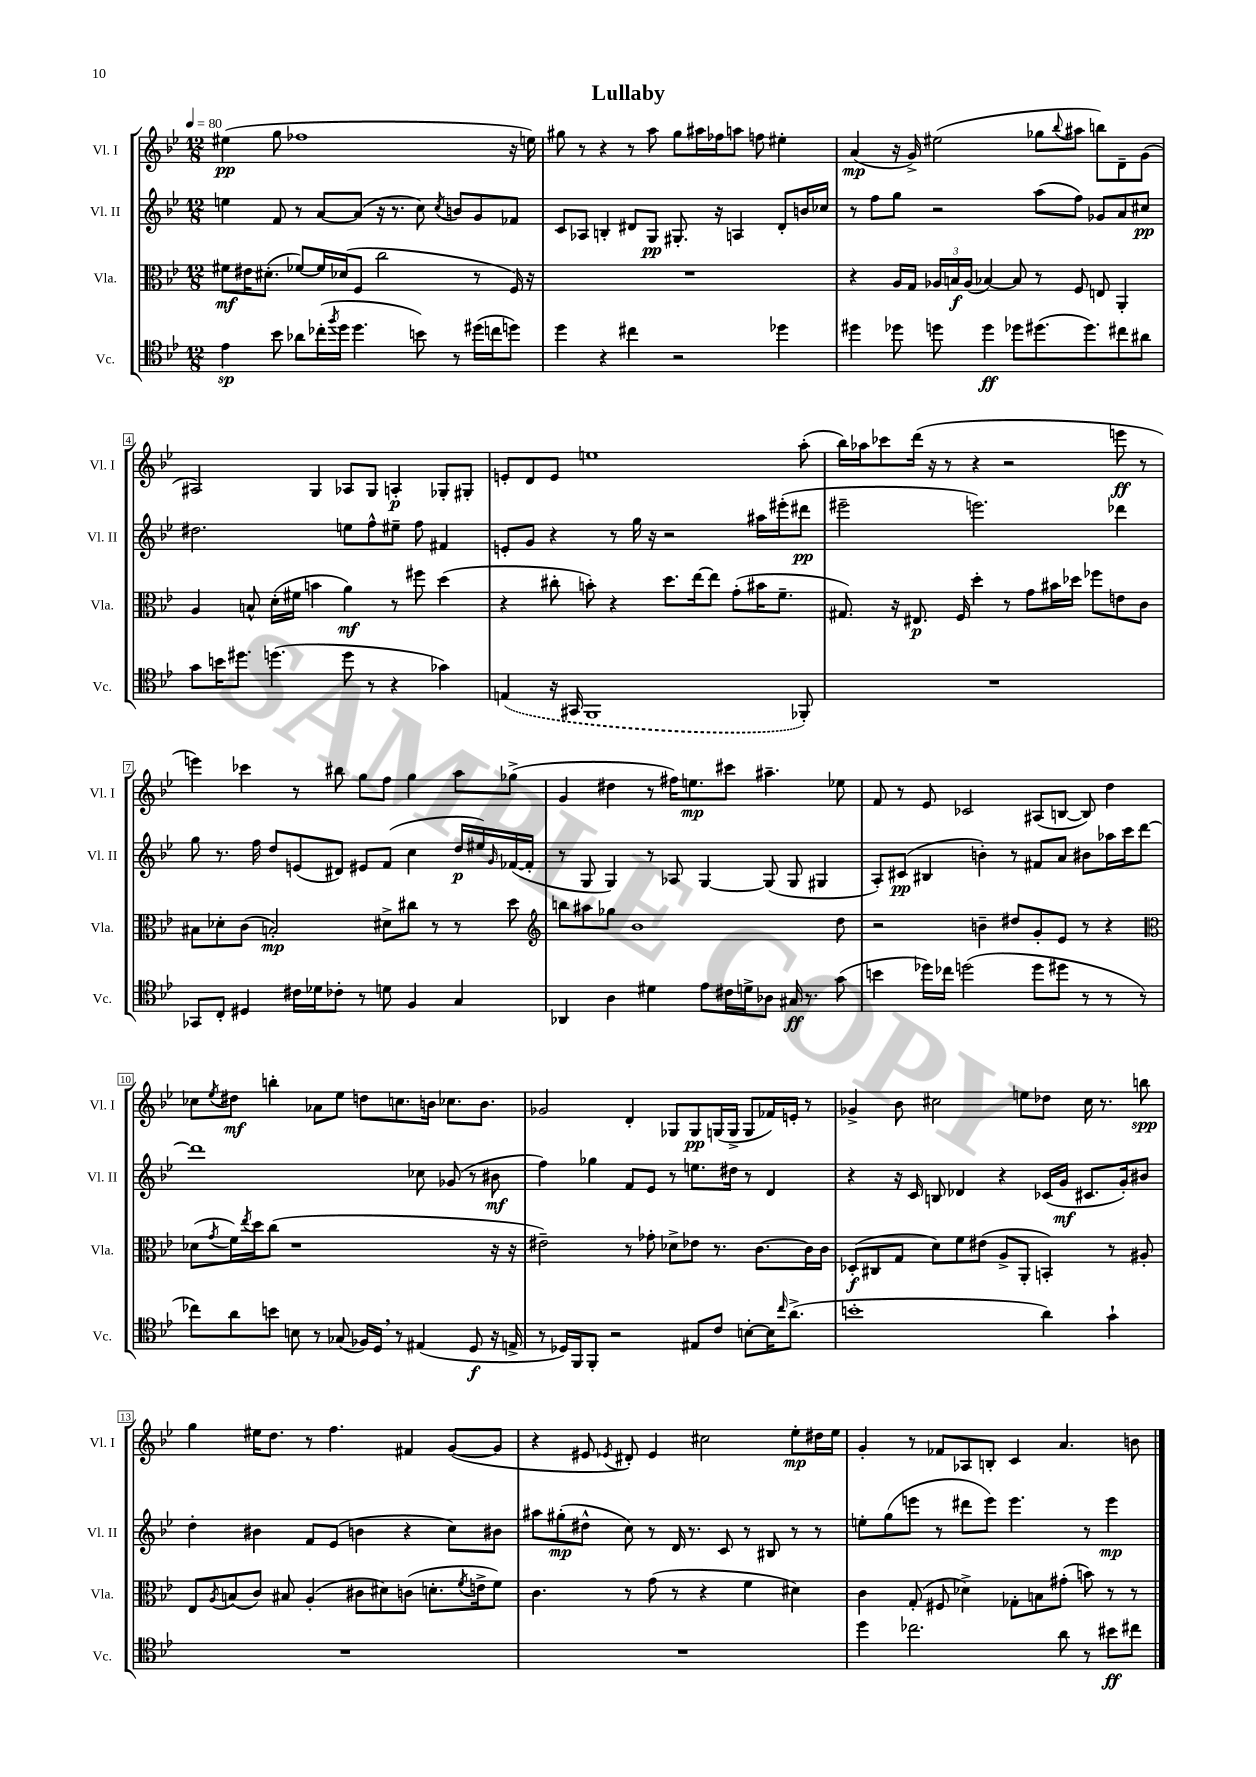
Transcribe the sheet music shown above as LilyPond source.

\header { title = "Lullaby" }
<<
\new StaffGroup <<
\new Staff = "s0" \with { instrumentName = "Vl. I" shortInstrumentName = "Vl. I" } {
    \clef treble \key bes \major \numericTimeSignature \time 12/8 \tempo 4 = 80
    eis''4\pp( g''8 fes''1 r16 e''16) |
    gis''8 r8 r4 r8 a''8 gis''8 ais''16 fes''16 a''8 f''8 eis''4-. |
    a'4\mp( r16 g'16->) eis''2( ges''8 \appoggiatura { bes''8 } ais''8 b''8) d'8-- g'8( |
    ais2) g4 aes8 g8 a4-.\p ges8-. gis8-. |
    e'8-. d'8 e'8 e''1 a''8-.( |
    bes''16) aes''16 ces'''8 d'''16( r16 r8 r4 r2 e'''8\ff r8 |
    e'''4) ces'''4 r8 bis''8 g''8 f''8 g''4 a''8 ges''8->( |
    g'4 dis''4 r8 fis''16) e''8.\mp cis'''8 ais''4.-- ees''8 |
    f'8 r8 ees'8 ces'2 ais8( b8~ b8) d''4 |
    ces''8 \acciaccatura { ees''8 } dis''8\mf b''4-. aes'8 ees''8 d''8 c''8. b'16 ces''8. b'8. |
    ges'2 d'4-. ges8 ges8\pp g16( g16-> g8 fes'16) e'16-. r8 |
    ges'4-> bes'8 cis''2 e''8 des''8 cis''16 r8. b''8\spp |
    g''4 eis''16 d''8. r8 f''4. fis'4 g'8~( g'8 |
    r4 eis'8 \acciaccatura { ees'8 } dis'8-.) ees'4 cis''2 ees''8-.\mp dis''16 ees''16 |
    g'4-. r8 fes'8 aes8 b8-. c'4 a'4. b'8 \bar "|." |
}
\new Staff = "s1" \with { instrumentName = "Vl. II" shortInstrumentName = "Vl. II" } {
    \clef treble \key bes \major \numericTimeSignature \time 12/8
    e''4 f'8 r8 a'8~ a'8( r16 r8. c''8) \acciaccatura { c''8 } b'8 g'8 fes'8 |
    c'8 aes8 b4-. dis'8 g8\pp gis8.-. r16 a4 dis'8-. b'16 ces''16 |
    r8 f''8 g''8 r2 a''8( f''8) ges'8 a'8 cis''8\pp |
    dis''2. e''8 f''8-^ eis''8-- f''8 fis'4 |
    e'8-. g'8 r4 r8 g''16 r16 r2 ais''16 eis'''16-.( dis'''8\pp |
    eis'''2-- e'''2.) des'''4 |
    g''8 r8. f''16 d''8 e'8( dis'8) eis'8 f'8( c''4 d''16\p eis''16) \grace { g'16 } fes'16~( fes'16-. |
    r8 g8 g4) r8 aes8 g4~ g8( g8 gis4 |
    a8-.) cis'8\pp( bis4 b'4-.) r8 fis'8 a'8 bis'8 aes''16 c'''16 d'''8~ |
    d'''1 ces''8 ges'8( r8 bis'8\mf |
    f''4) ges''4 f'8 ees'8 r8 e''8. dis''16 r8 d'4 |
    r4 r16 c'16 b8 des'4 r4 ces'16( g'16\mf cis'8. g'16-.) bis'8 |
    d''4-. bis'4 f'8 ees'8( b'4 r4 c''8) bis'8 |
    ais''8 gis''8-.\mp( dis''8-^ c''8) r8 d'16 r8. c'8 r8 bis8 r8 r8 |
    e''8-. g''8( e'''8 r8 dis'''8 e'''8) e'''4. r8 e'''4\mp \bar "|." |
}
\new Staff = "s2" \with { instrumentName = "Vla." shortInstrumentName = "Vla." } {
    \clef alto \key bes \major \numericTimeSignature \time 12/8
    fis'8\mf eis'16 dis'8.-.( fes'8~) fes'16 des'16( f8 c''2 r8 f16) r16 |
    R1. |
    r4 a16 g16 \tuplet 3/2 { aes16 b16\f aes16( } bes4~) bes8 r8 f8 e8 a,4-. |
    a4 b8-^ d'16-.( fis'16 b'4 a'4\mf) r8 fis''8 d''4( |
    r4 cis''8-. b'8-.) r4 d''8. ees''16~ ees''8 g'8-.( bis'16 f'8.-- |
    gis8.) r16 eis8.\p f16 d''4-. r8 g'8 bis'16 des''16 fes''8 e'8 c'8 |
    bis8 des'8-. c'8( b2-.\mp) dis'8-> cis''8 r8 r8 d''8 |
    \clef treble b''8 ais''8 ges''8 bes'1 d''8 |
    r2 b'4-- dis''8 g'8-. ees'8 r8 r4 |
    \clef alto des'8( \acciaccatura { g'8 } f'16) \acciaccatura { ees''8 } d''16 c''8( r1 r16 r16 |
    eis'2--) r8 ges'8-. des'8-> ees'8 r8. c'8.~ c'16 c'16 |
    des8-.\f( cis8 g8 d'8) f'8 eis'8( a8-> a,8-. b,4-.) r8 ais8-. |
    ees8 \acciaccatura { a8 } b8( c'8) bis8 a4-.( cis'8 dis'8) c'8( d'8.-. \acciaccatura { f'8 } e'16-> f'8) |
    c'4. r8 g'8( r8 r4 f'4 dis'4) |
    c'4 g8-.( fis8 des'4->) ges8-. b8 gis'8-.( b'8) r8 r8 \bar "|." |
}
\new Staff = "s3" \with { instrumentName = "Vc." shortInstrumentName = "Vc." } {
    \clef tenor \key bes \major \numericTimeSignature \time 12/8
    ees'4\sp bes'8 aes'8 ces''16-.( \acciaccatura { f''8 } d''16 d''4. b'8) r8 dis''16( c''16 d''8) |
    d''4 r4 cis''4 r2 des''4 |
    dis''4 des''8 d''8 d''4\ff des''8 dis''8.( dis''8.) cis''8 ais'8 |
    g'8 b'16 dis''8. d''4.( d''8 r8 r4 ges'4) |
    \once \slurDashed e4( r16 gis,16 f,1 fes,8-.) |
    R1. |
    ges,8 c8-. dis4 cis'16 des'16 ces'8-. r8 d'8 f4 g4 |
    aes,4 a4 dis'4 ees'8 cis'16 d'16-> aes8 gis16\ff r8. g'8( |
    b'4 des''16) ces''16 d''2( d''8 dis''8 r8 r8 r8 |
    ces''8) a'8 b'8 b8 r8 ges8( fes16) d16 \breathe r8 eis4( d8\f r16 e16-> |
    r8 des16) f,16 f,8-. r2 eis8 c'8 b8~-. b16 \grace { c''16 } a'8.->( |
    b'1-. a'4) g'4-! |
    R1. |
    R1. |
    d''4 ces''2. a'8 r8 bis'8\ff cis''8 \bar "|." |
}
>>
>>
\layout { \context { \Score \override BarNumber.stencil = #(make-stencil-boxer 0.1 0.3 ly:text-interface::print) } }
